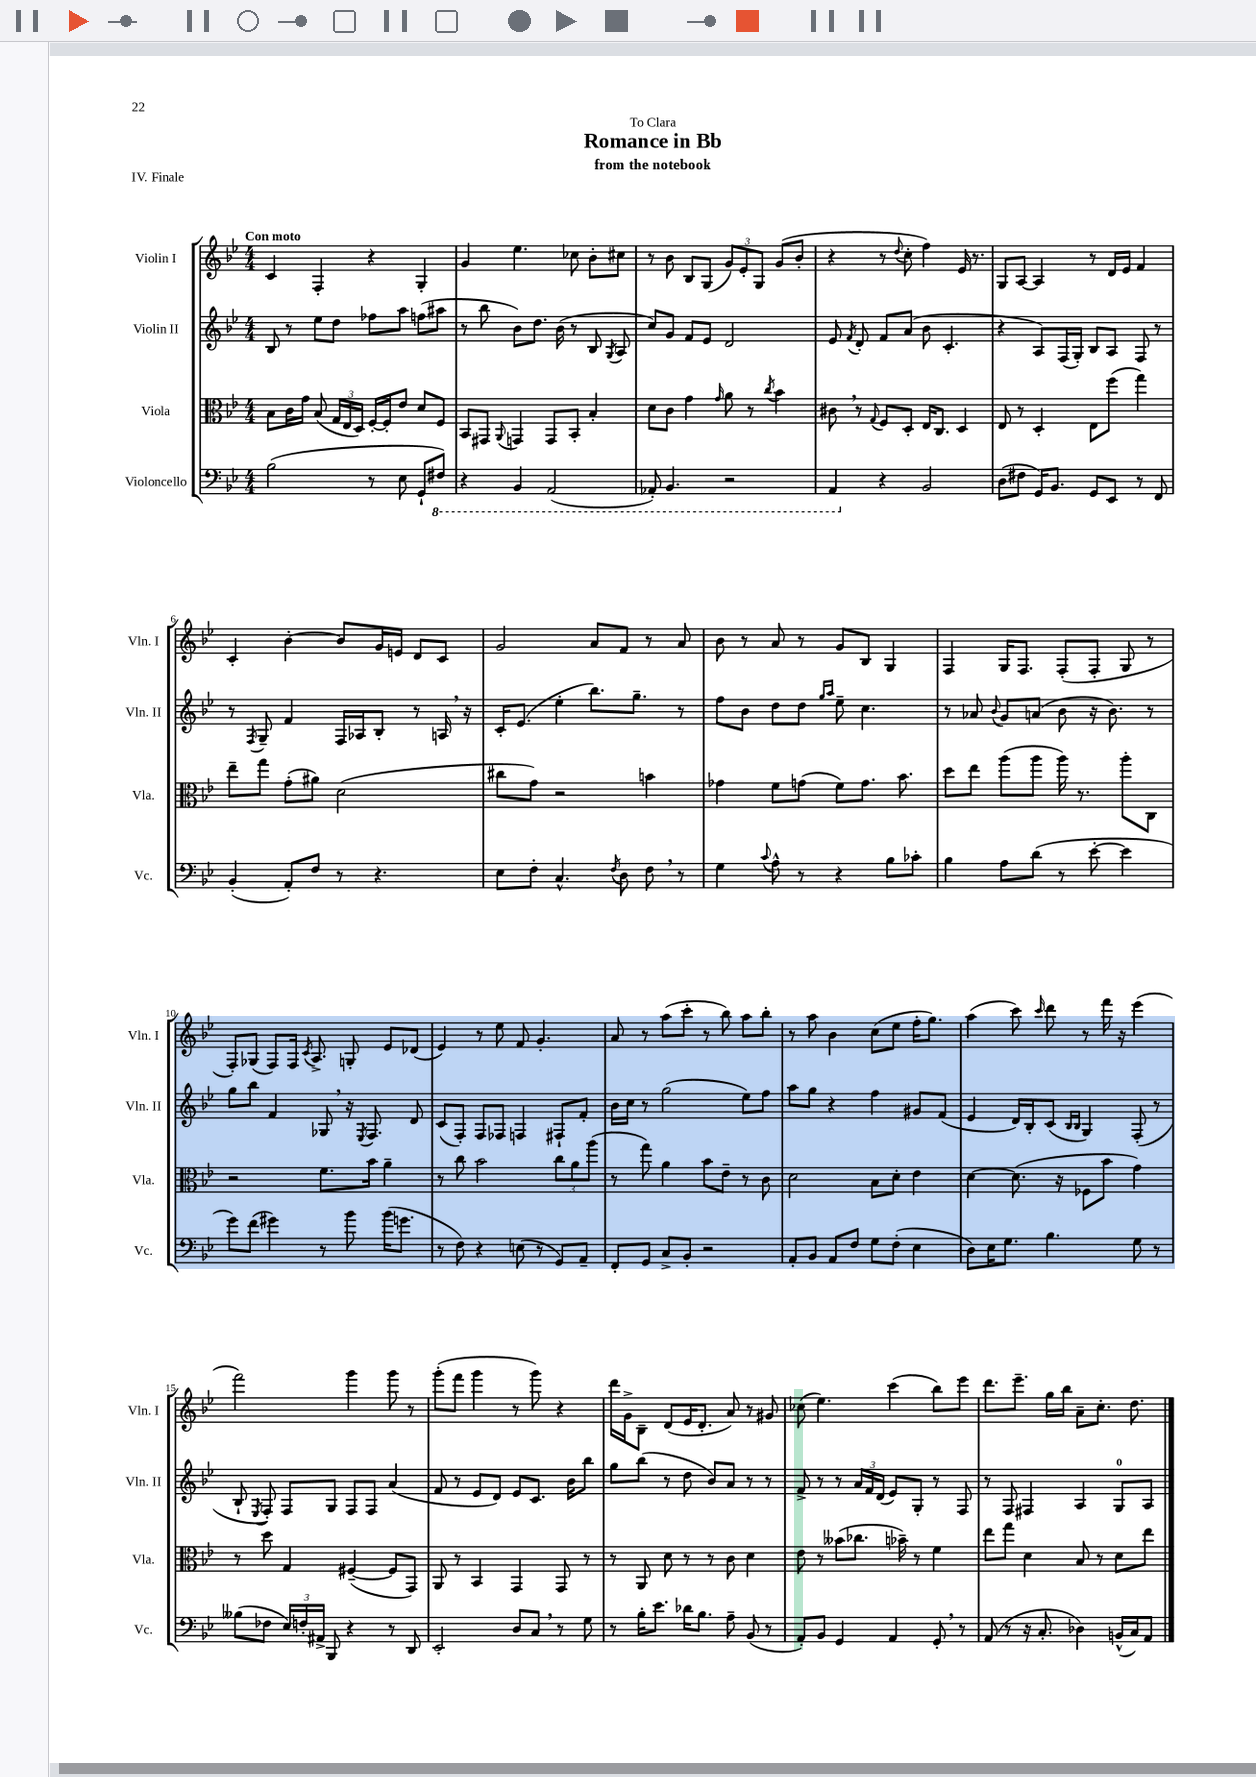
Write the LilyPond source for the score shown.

\header { title = "Romance in Bb" subtitle = "from the notebook" dedication = "To Clara" piece = "IV. Finale" }
<<
\new StaffGroup <<
\new Staff = "s0" \with { instrumentName = "Violin I" shortInstrumentName = "Vln. I" } {
    \clef treble \key bes \major \numericTimeSignature \time 4/4 \tempo "Con moto"
    \autoBeamOff c'4 f4-. r4 g4-. |
    g'4 ees''4. ces''8 bes'8[-. cis''8] |
    r8 bes'8 bes8[ g8]( \tuplet 3/2 { g'8[) ees'8-. g8] } g'8[( bes'8]-. |
    r4 r8 \appoggiatura { d''8 } c''8-. f''4) ees'16 r8. |
    g8[ a8]~ a4 r8 d'16[ ees'16] f'4 |
    c'4-. bes'4~-. bes'8[ g'16 e'16] d'8[ c'8] |
    g'2 a'8[ f'8] r8 a'8 |
    bes'8 r8 a'8 r8 g'8[ bes8] g4 |
    f4 g16[ f8.] f8[-.( f8]-. g8 r8 |
    f8[-.) ges8]( f8[) f16] \acciaccatura { c'8 } a8.-> g8-. ees'8[ des'8]( |
    ees'4) r8 ees''8 f'8 g'4.-. |
    a'8 r8 a''8[( c'''8]-. r8 bes''8) a''8[ bes''8]-. |
    r8 a''8 bes'4 c''8[( ees''8] f''16[-. g''8.]) |
    a''4( c'''8) \grace { c'''16 } d'''8 r8 f'''16 r16 ees'''4( |
    f'''2) g'''4 g'''8 r8 |
    g'''8[-.( f'''8] g'''4 r8 g'''8) r4 |
    d'''16[ g'16-> bes8]-- d'8[( ees'16 d'8.]-. a'8) r8 gis'8 |
    ces''8( ees''4.) c'''4( bes''8[) ees'''8] |
    d'''8.[ ees'''8.]-- g''16[ bes''16] a'8[-- c''8.]-. d''8. \bar "|." |
}
\new Staff = "s1" \with { instrumentName = "Violin II" shortInstrumentName = "Vln. II" } {
    \clef treble \key bes \major \numericTimeSignature \time 4/4
    \autoBeamOff bes8 r8 ees''8[ d''8] fes''8[ a''8] f''8[( ais''8] |
    r8 bes''8 bes'8[) d''8.] bes'16( r8 bes8 \acciaccatura { g8 } a8 |
    c''8[) g'8] f'8[ ees'8] d'2 |
    ees'8 \acciaccatura { f'8 } d'8-. f'8[ a'8]( bes'8 c'4.-. |
    r4 a8[) f16( g16]-.) bes8[ a8] f8 r8 |
    r8 \acciaccatura { f8 } g8-- f'4 f16[ aes16 bes8]-. r8 a16 \breathe r16 |
    c'16[-. ees'8.]( ees''4-. bes''8.[) g''8.]-- r8 |
    f''8[ bes'8] d''8[ d''8] \grace { g''16[ a''16] } ees''8-- c''4. |
    r8 aes'8 \appoggiatura { bes'8 } g'8[ a'8]( bes'8 r16 bes'8.) r8 |
    g''8[ bes''8] f'4 ges8 \breathe r16 \acciaccatura { ees8 } f8. d'8 |
    c'8[( f8]-.) f8[ fes8] f4 fis8[-! f'8]-. |
    bes'16[ c''16] r8 g''2( ees''8[) f''8] |
    a''8[ g''8] r4 f''4 gis'8[ f'8]( |
    ees'4 d'16[) bes16-. c'8]( \grace { bes16[ bes16] } g4) f8-.( r8 |
    bes8-! \acciaccatura { ees8 } f8-.) f8[ g8] f8[ f8] a'4( |
    f'8 r8 ees'8[ d'8]) ees'8[ c'8.] bes'16[ bes''8] |
    g''8[ bes''8]( r8 d''8 bes'8[) a'8] r8 r8 |
    f'8-> r8 r8 \tuplet 3/2 { a'16[ f'16 d'16]( } ees'8[) g8]-. r8 f8 |
    r8 f8 fis4 a4 g8[-0 a8] \bar "|." |
}
\new Staff = "s2" \with { instrumentName = "Viola" shortInstrumentName = "Vla." } {
    \clef alto \key bes \major \numericTimeSignature \time 4/4
    \autoBeamOff bes8[ c'16 g'16] bes8( \tuplet 3/2 { g16[ ees16 d16]) } f16[~-. f16-. ees'8] d'8[ f8] |
    bes,8[ gis,8] \appoggiatura { a,8 } g,4 g,8[ bes,8]-. bes4-. |
    d'8[ c'8] g'4 \grace { g'16 } a'8 r8 \acciaccatura { c''8 } bes'4 |
    cis'8 \breathe r8 \appoggiatura { g8 } f8[ d8]-. ees16[ c8.] d4 |
    ees8 r8 d4-. ees8[ f''8]( g''4) |
    ees''8[-- g''8] g'8[-.( ais'8]) d'2( |
    cis''8[ g'8]) r2 b'4 |
    ges'4 f'8[ g'8]( f'8[) g'8.] bes'8. |
    d''8[ ees''8] a''8[( a''8] a''16) r8. a''8[-. c8] |
    r2 f'8.[ bes'16] a'4-- |
    r8 c''8 bes'2 \tuplet 3/2 { c''8[ a'8 a''8]( } |
    r8 g''8) a'4 bes'8[ ees'8]-- r8 c'8 |
    d'2 bes8[ d'8]-. ees'4 |
    d'4~ d'8.( r16 fes8[ bes'8] g'4) |
    r8 d''8 g4 fis4~--( fis8[ g,8]) |
    a,8 r8 bes,4 g,4 g,8 r8 |
    r8 a,8 d'8 r8 r8 c'8 d'4 |
    ees'8 r8 beses'8[( ces''8.] bes'16--) r8 f'4 |
    ees''8[ g''8] d'4 bes8 r8 d'8[ ees''8] \bar "|." |
}
\new Staff = "s3" \with { instrumentName = "Violoncello" shortInstrumentName = "Vc." } {
    \clef bass \key bes \major \numericTimeSignature \time 4/4
    \autoBeamOff bes2( r8 ees8 g,8[-! \ottava #-1 fis,8]) |
    r4 bes,,4 a,,2( |
    aes,,8-.) bes,,4. r2 |
    a,,4 \ottava #0 r4 bes,2 |
    d8[( fis8] g,16[) bes,8.] g,8[ ees,8] r8 f,8 |
    bes,4-.( a,8[-.) f8] r8 r4. |
    ees8[ f8]-. c4.-^ \acciaccatura { f8 } d8 f8 \breathe r8 |
    g4 \appoggiatura { c'8 } a8-^ r8 r4 bes8[ ces'8]-. |
    bes4 a8[ d'8]( r8 ees'8~-. ees'4 |
    g'8[) f'8]( gis'4) r8 bes'8 bes'16[( g'8.] |
    r8 f8) r4 e8( r8 g,8[) a,8]-- |
    f,8[-. g,8] c8[-> bes,8]-. r2 |
    a,8[-. bes,8] a,8[ f8] g8[ f8]-.( ees4 |
    d8[) ees16 g8.] bes4. g8 r8 |
    beses8[( fes8] \tuplet 3/2 { ees16[) f16-. ais,16]-> } bes,,8 r4 r8 d,8 |
    ees,2-. d8[ c8] \breathe r8 g8 |
    r8 bes16[-. ees'8.] des'16[ bes8.] a8-- bes,8( r8 |
    a,8[-.) bes,8] g,4 a,4 g,8-. \breathe r8 |
    a,8( r8 r16 c8.-. des4) b,16[-^( c16) a,8] \bar "|." |
}
>>
>>
